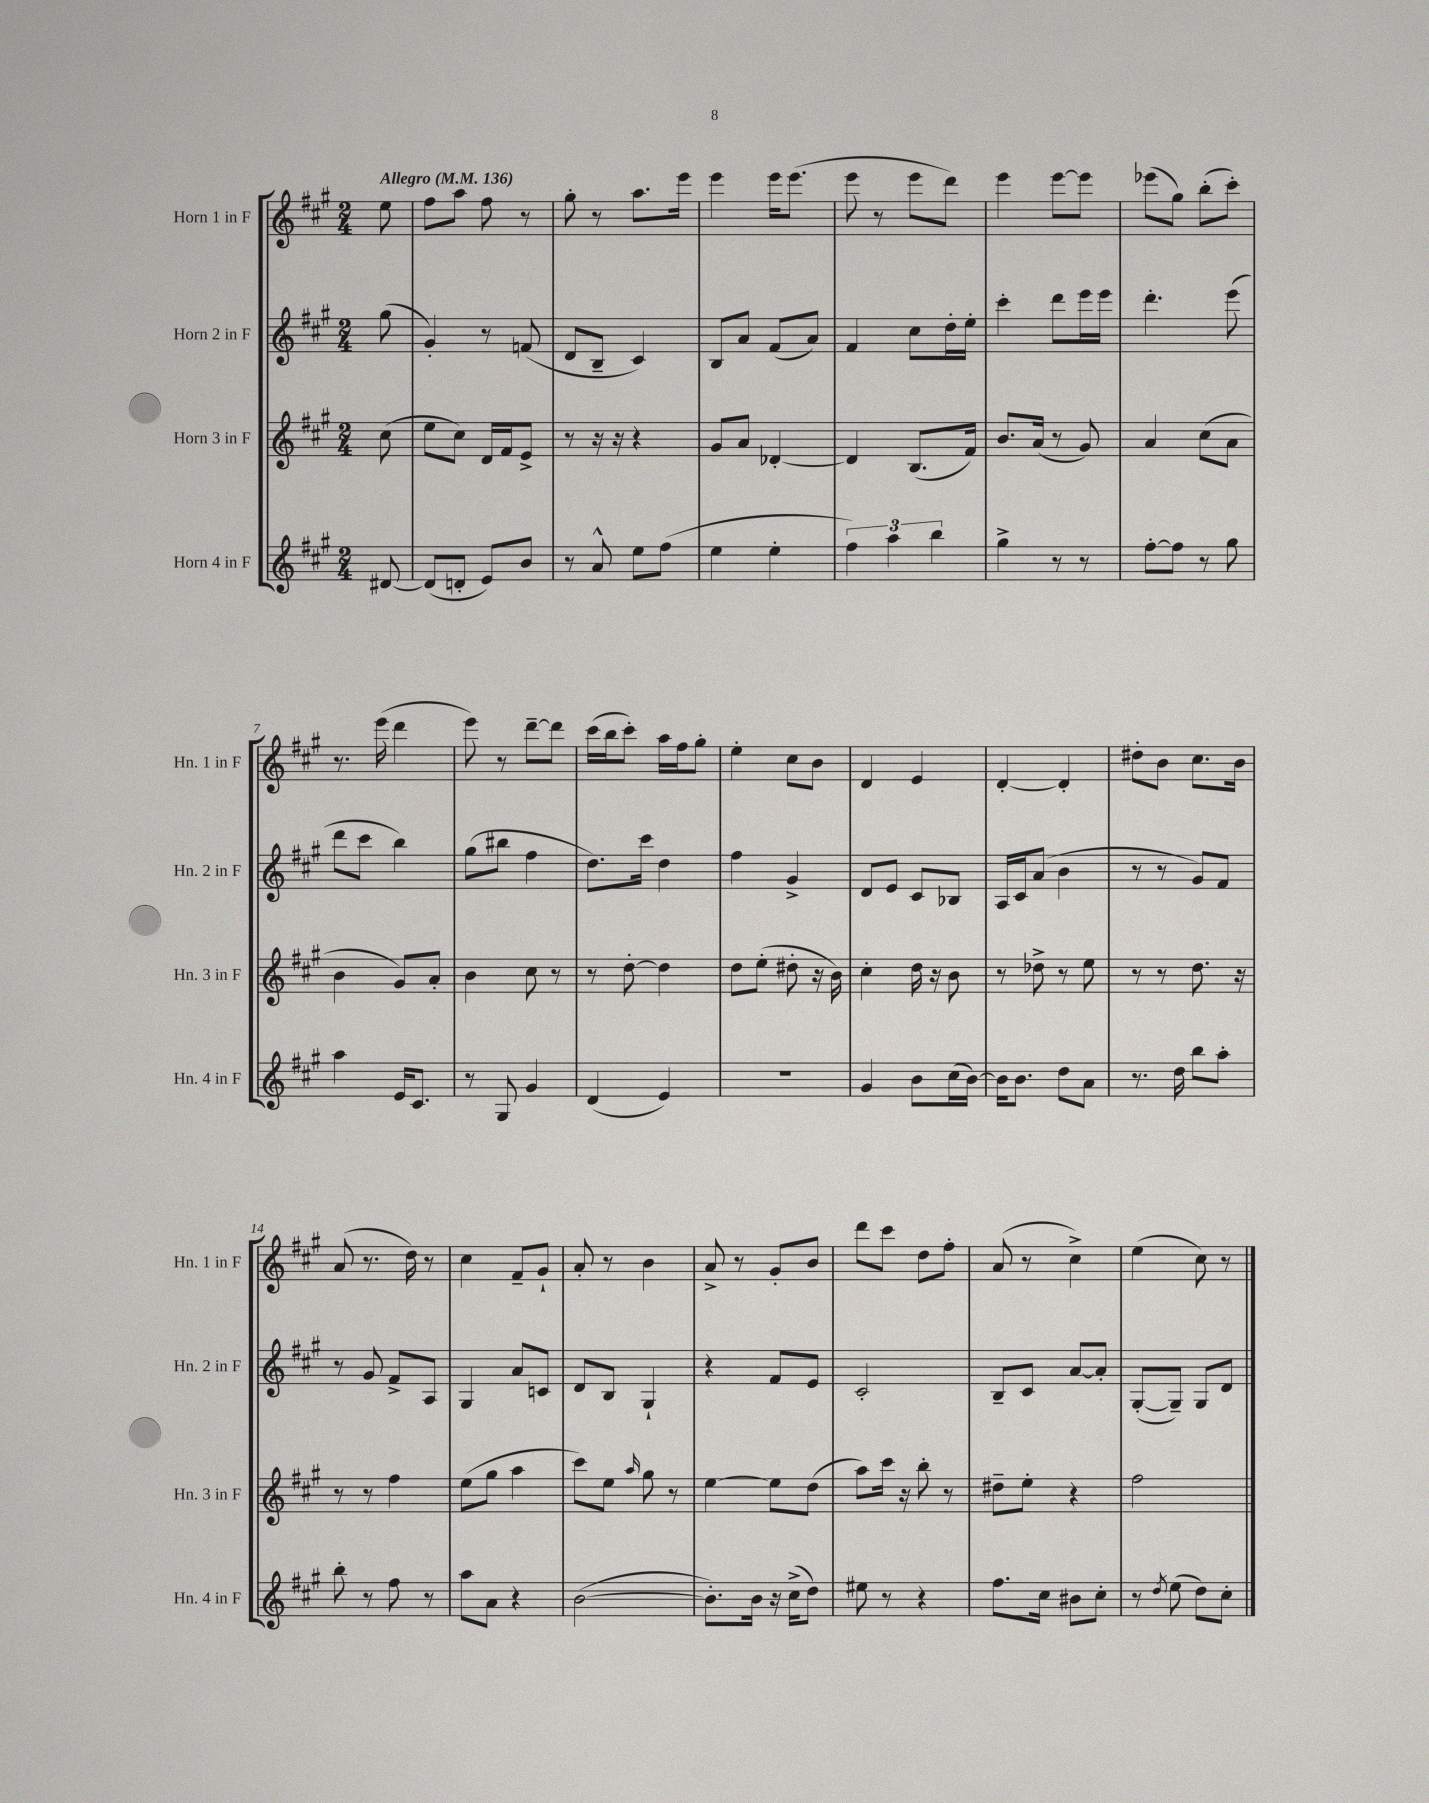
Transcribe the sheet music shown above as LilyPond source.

<<
\new StaffGroup <<
\new Staff = "s0" \with { instrumentName = "Horn 1 in F" shortInstrumentName = "Hn. 1 in F" } {
    \clef treble \key a \major \numericTimeSignature \time 2/4 \partial 8 \tempo "Allegro" 4 = 136
    e''8 |
    fis''8 a''8 fis''8 r8 |
    gis''8-. r8 a''8. e'''16 |
    e'''4 e'''16 e'''8.( |
    e'''8 r8 e'''8 d'''8) |
    e'''4 e'''8~ e'''8 |
    ees'''8( gis''8) b''8-.( cis'''8-.) |
    r8. e'''16( d'''4 |
    e'''8) r8 d'''8~-- d'''8 |
    cis'''16( b''16 cis'''8-.) a''16 fis''16 gis''8-. |
    e''4-. cis''8 b'8 |
    d'4 e'4 |
    d'4~-. d'4-. |
    dis''8-. b'8 cis''8. b'16 |
    a'8( r8. d''16) r8 |
    cis''4 fis'8-- gis'8-! |
    a'8-. r8 b'4 |
    a'8-> r8 gis'8-. b'8 |
    d'''8 cis'''8 d''8 fis''8-. |
    a'8( r8 cis''4->) |
    e''4( cis''8) r8 \bar "|." |
}
\new Staff = "s1" \with { instrumentName = "Horn 2 in F" shortInstrumentName = "Hn. 2 in F" } {
    \clef treble \key a \major \numericTimeSignature \time 2/4 \partial 8
    gis''8( |
    gis'4-.) r8 f'8( |
    d'8 b8-- cis'4) |
    b8 a'8 fis'8( a'8) |
    fis'4 cis''8 d''16-. e''16-. |
    cis'''4-. d'''8 e'''16 e'''16 |
    d'''4.-. e'''8( |
    d'''8 cis'''8 b''4) |
    gis''8( bis''8 fis''4 |
    d''8.) cis'''16 d''4 |
    fis''4 gis'4-> |
    d'8 e'8 cis'8 bes8 |
    a16 cis'16 a'8( b'4 |
    r8 r8 gis'8) fis'8 |
    r8 gis'8 fis'8-> a8 |
    gis4 a'8 c'8 |
    d'8 b8 gis4-! |
    r4 fis'8 e'8 |
    cis'2-. |
    b8-- cis'8 a'8~ a'8-. |
    gis8~-.( gis8--) gis8 d'8 \bar "|." |
}
\new Staff = "s2" \with { instrumentName = "Horn 3 in F" shortInstrumentName = "Hn. 3 in F" } {
    \clef treble \key a \major \numericTimeSignature \time 2/4 \partial 8
    cis''8( |
    e''8 cis''8) d'16 fis'16 e'8-> |
    r8 r16 r16 r4 |
    gis'8 a'8 des'4~-. |
    des'4 b8.( fis'16) |
    b'8. a'16( r8 gis'8) |
    a'4 cis''8( a'8 |
    b'4 gis'8) a'8-. |
    b'4 cis''8 r8 |
    r8 d''8~-. d''4 |
    d''8 e''8-.( dis''8-. r16 b'16) |
    cis''4-. d''16 r16 b'8 |
    r8 des''8-> r8 e''8 |
    r8 r8 d''8. r16 |
    r8 r8 fis''4 |
    e''8( gis''8 a''4 |
    cis'''8) e''8 \grace { a''16 } gis''8 r8 |
    e''4~ e''8 d''8( |
    a''8) cis'''16 r16 b''8-. r8 |
    dis''8-- e''8-. r4 |
    fis''2 \bar "|." |
}
\new Staff = "s3" \with { instrumentName = "Horn 4 in F" shortInstrumentName = "Hn. 4 in F" } {
    \clef treble \key a \major \numericTimeSignature \time 2/4 \partial 8
    dis'8~ |
    dis'8( d'8-. e'8) b'8 |
    r8 a'8-^ e''8 fis''8( |
    e''4 e''4-. |
    \tuplet 3/2 { fis''4) a''4 b''4 } |
    gis''4-> r8 r8 |
    fis''8~-. fis''8 r8 gis''8 |
    a''4 e'16 cis'8. |
    r8 gis8 gis'4 |
    d'4( e'4) |
    R2 |
    gis'4 b'8 cis''16( b'16~) |
    b'16 b'8. d''8 a'8 |
    r8. d''16 b''8 a''8-. |
    b''8-. r8 fis''8 r8 |
    a''8 a'8 r4 |
    b'2~( |
    b'8.-.) b'16 r16 cis''16->( d''8) |
    eis''8 r8 r4 |
    fis''8. cis''16 bis'8 cis''8-. |
    r8 \acciaccatura { d''8 } e''8( d''8) cis''8-. \bar "|." |
}
>>
>>
